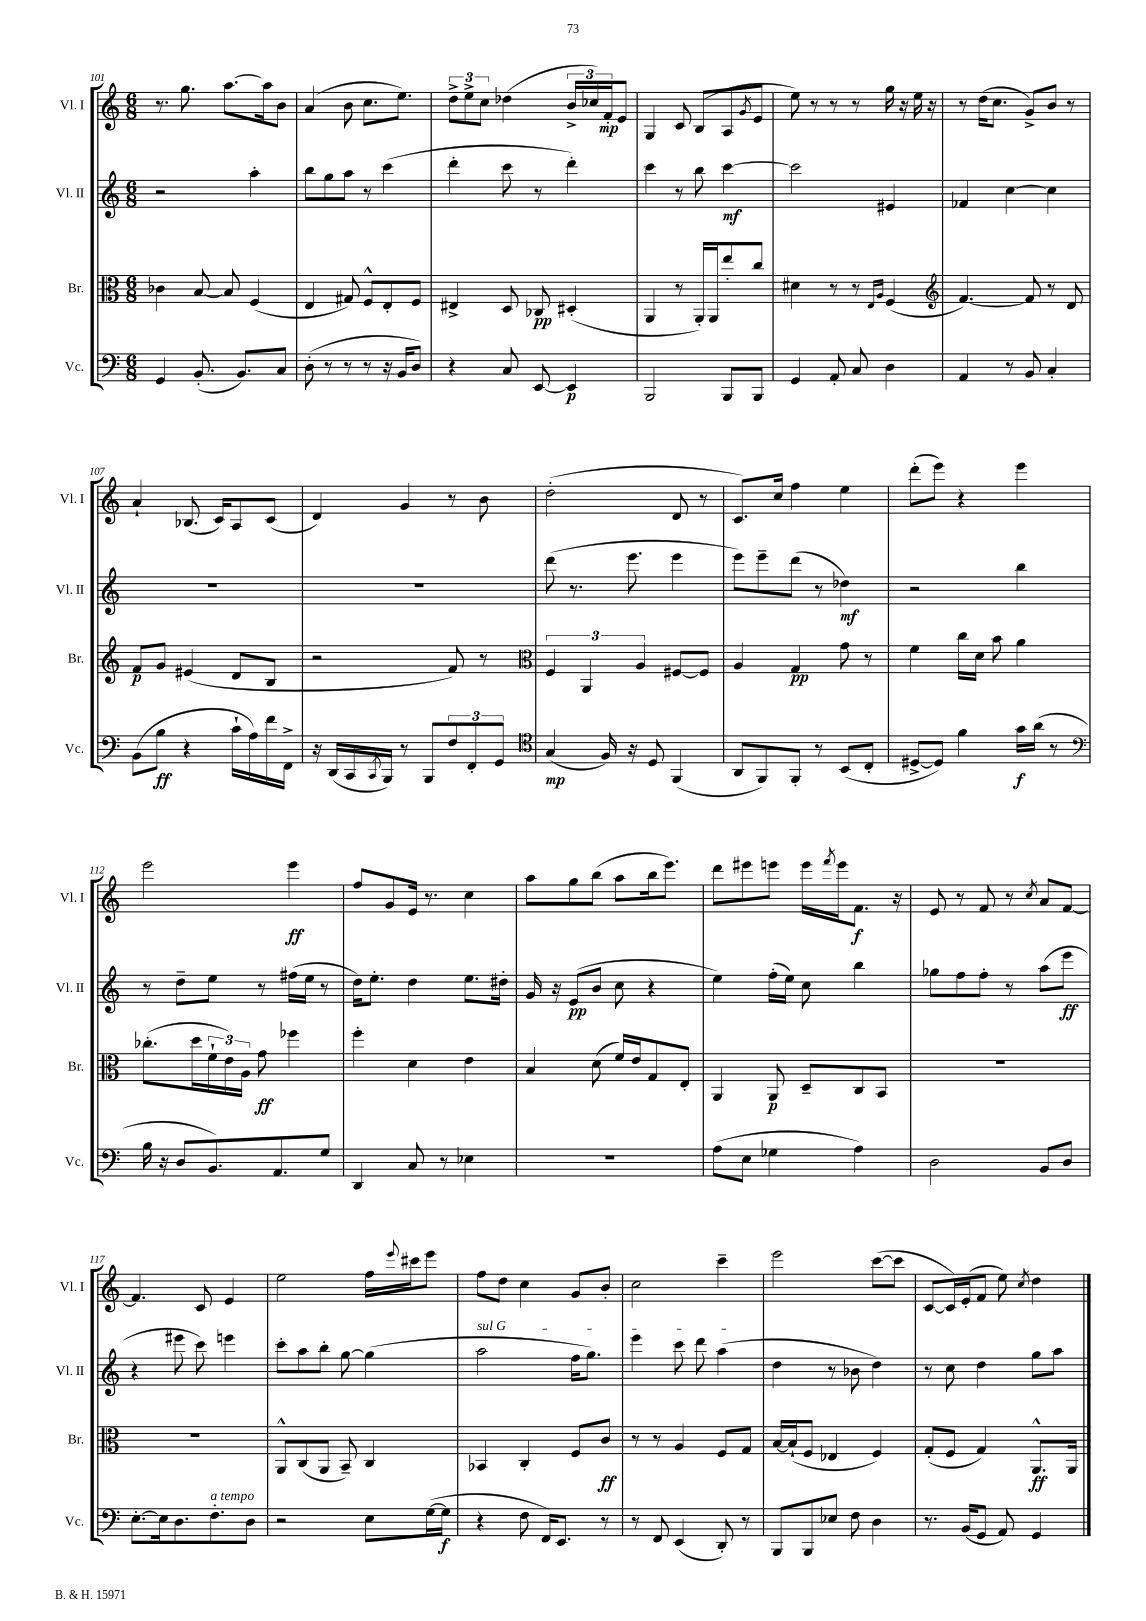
<<
\new StaffGroup <<
\new Staff = "s0" \with { instrumentName = "Vl. I" shortInstrumentName = "Vl. I" } {
    \clef treble \key c \major \numericTimeSignature \time 6/8
    r8. g''8. a''8.~ a''16 b'8 |
    a'4( b'8 c''8. e''8.) |
    \tuplet 3/2 { d''8-> e''8-> c''8 } des''4( \tuplet 3/2 { b'16-> ces''16) f'16-.\mp } e'8 |
    g4 c'8 b8( a8 \acciaccatura { g'8 } e'8 |
    e''8) r8 r8 r8 g''16 r16 e''16 r16 |
    r8 d''16( c''8. g'8->) b'8 r8 |
    a'4-! bes8.( c'16) a8 c'8( |
    d'4) g'4 r8 b'8 |
    d''2-.( d'8 r8 |
    c'8.) c''16 f''4 e''4 |
    d'''8-.( e'''8) r4 e'''4 |
    e'''2 e'''4\ff |
    f''8 g'8 e'16 r8. c''4 |
    a''8 g''8 b''8( a''8 b''16 e'''8.) |
    d'''8 eis'''8 e'''8 e'''16 \acciaccatura { f'''8 } e'''16 f'8.\f r16 |
    e'8 r8 f'8 r8 \acciaccatura { c''8 } a'8 f'8~ |
    f'4. c'8 e'4 |
    e''2 f''16 \appoggiatura { e'''8 } cis'''16 e'''8 |
    f''8 d''8 c''4 g'8 b'8-. |
    c''2 c'''4-- |
    e'''2 c'''8~( c'''8 |
    c'8~ c'16) e'16-.( f'8 e''8) \acciaccatura { c''8 } d''4 \bar "|." |
}
\new Staff = "s1" \with { instrumentName = "Vl. II" shortInstrumentName = "Vl. II" } {
    \clef treble \key c \major \numericTimeSignature \time 6/8
    r2 a''4-. |
    b''8 g''8 a''8 r8 c'''4( |
    d'''4-. c'''8 r8 d'''4-.) |
    c'''4 r8 b''8 c'''4~\mf |
    c'''2 eis'4 |
    fes'4 c''4~ c''4 |
    R2. |
    R2. |
    d'''8( r8. e'''8. e'''4 |
    e'''8) e'''8-- d'''8( r8 des''4\mf) |
    r2 b''4 |
    r8 d''8-- e''8 r8 fis''16( e''16 r8 |
    d''16) e''8.-. d''4 e''8. dis''16-. |
    g'16 r16 e'8\pp( b'8 c''8 r4 |
    e''4) f''16-.( e''16) c''8 b''4 |
    ges''8 f''8 f''8-. r8 a''8( e'''8\ff |
    r4 eis'''8 c'''8) e'''4 |
    c'''8-. a''8 b''8-. g''8~ g''4( |
    \once \override TextSpanner.bound-details.left.text = \markup { \italic "sul G" } a''2\startTextSpan f''16 g''8.) |
    e'''4 c'''8 d'''8 a''4\stopTextSpan( |
    d''4 r8 bes'8 d''4) |
    r8 c''8 d''4 g''8 a''8 \bar "|." |
}
\new Staff = "s2" \with { instrumentName = "Br." shortInstrumentName = "Br." } {
    \clef alto \key c \major \numericTimeSignature \time 6/8
    ces'4 b8~ b8 f4( |
    e4 gis8) f8-^ e8-. f8 |
    eis4-> d8 ces8\pp dis4-.( |
    a,4 r8 a,16-.) a,16 e''8-. c''8 |
    dis'4 r8 r8 \grace { e16 a16 } f4( |
    \clef treble f'4.~) f'8 r8 d'8 |
    f'8\p g'8 eis'4( d'8 b8 |
    r2 f'8) r8 |
    \clef alto \tuplet 3/2 { f4 a,4 a4 } fis8~ fis8 |
    a4 g4\pp g'8 r8 |
    f'4 c''16 d'16 b'8 a'4 |
    ces''8.-.( d''16 \tuplet 3/2 { f'16-! e'16) a16 } g'8\ff fes''4 |
    f''4-. d'4 e'4 |
    b4 d'8( f'16) e'16 g8 e8-. |
    a,4 a,8\p d8-- c8 b,8 |
    R2. |
    R2. |
    a,8-^ c8( a,8 b,8--) c4 |
    bes,4 c4-. f8 c'8\ff |
    r8 r8 a4 f8 g8 |
    b16~ b16-!( f8 ees4 f4) |
    g8-.( f8 g4) a,8.-^\ff a,16 \bar "|." |
}
\new Staff = "s3" \with { instrumentName = "Vc." shortInstrumentName = "Vc." } {
    \clef bass \key c \major \numericTimeSignature \time 6/8
    g,4 b,8.-.( b,8.) c8 |
    d8-.( r8 r8 r8 r16 b,16 d8) |
    r4 c8 e,8~ e,4\p |
    b,,2 b,,8 b,,8 |
    g,4 a,8-. c8 d4 |
    a,4 r8 b,8 c4-. |
    b,8( b8\ff r4 c'16-! a16) f'16 f,16-> |
    r16 d,16( c,16 \acciaccatura { c,8 } b,,16) r8 b,,8 \tuplet 3/2 { f8 f,8-. g,8 } |
    \clef tenor g4\mp( f16) r16 d8 f,4( |
    a,8 f,8) f,8-. r8 b,8( c8-. |
    dis8~-> dis8) f'4 g'16\f a'16( r8 |
    \clef bass b16 r16 d8 b,8.) a,8. g8 |
    d,4 c8 r8 ees4 |
    R2. |
    a8( e8 ges4 a4) |
    d2 b,8 d8 |
    e8.~-. e16 d8. f8.-.^\markup { \italic "a tempo" } d8 |
    r2 e8 g16~( g16\f |
    r4 f8 f,16) e,8. r8 |
    r8 f,8 e,4( d,8-.) r8 |
    b,,8 b,,8 ees8 f8 d4 |
    r8. b,16( g,8 a,8) g,4 \bar "|." |
}
>>
>>
\layout { \context { \Score currentBarNumber = #101 } }
